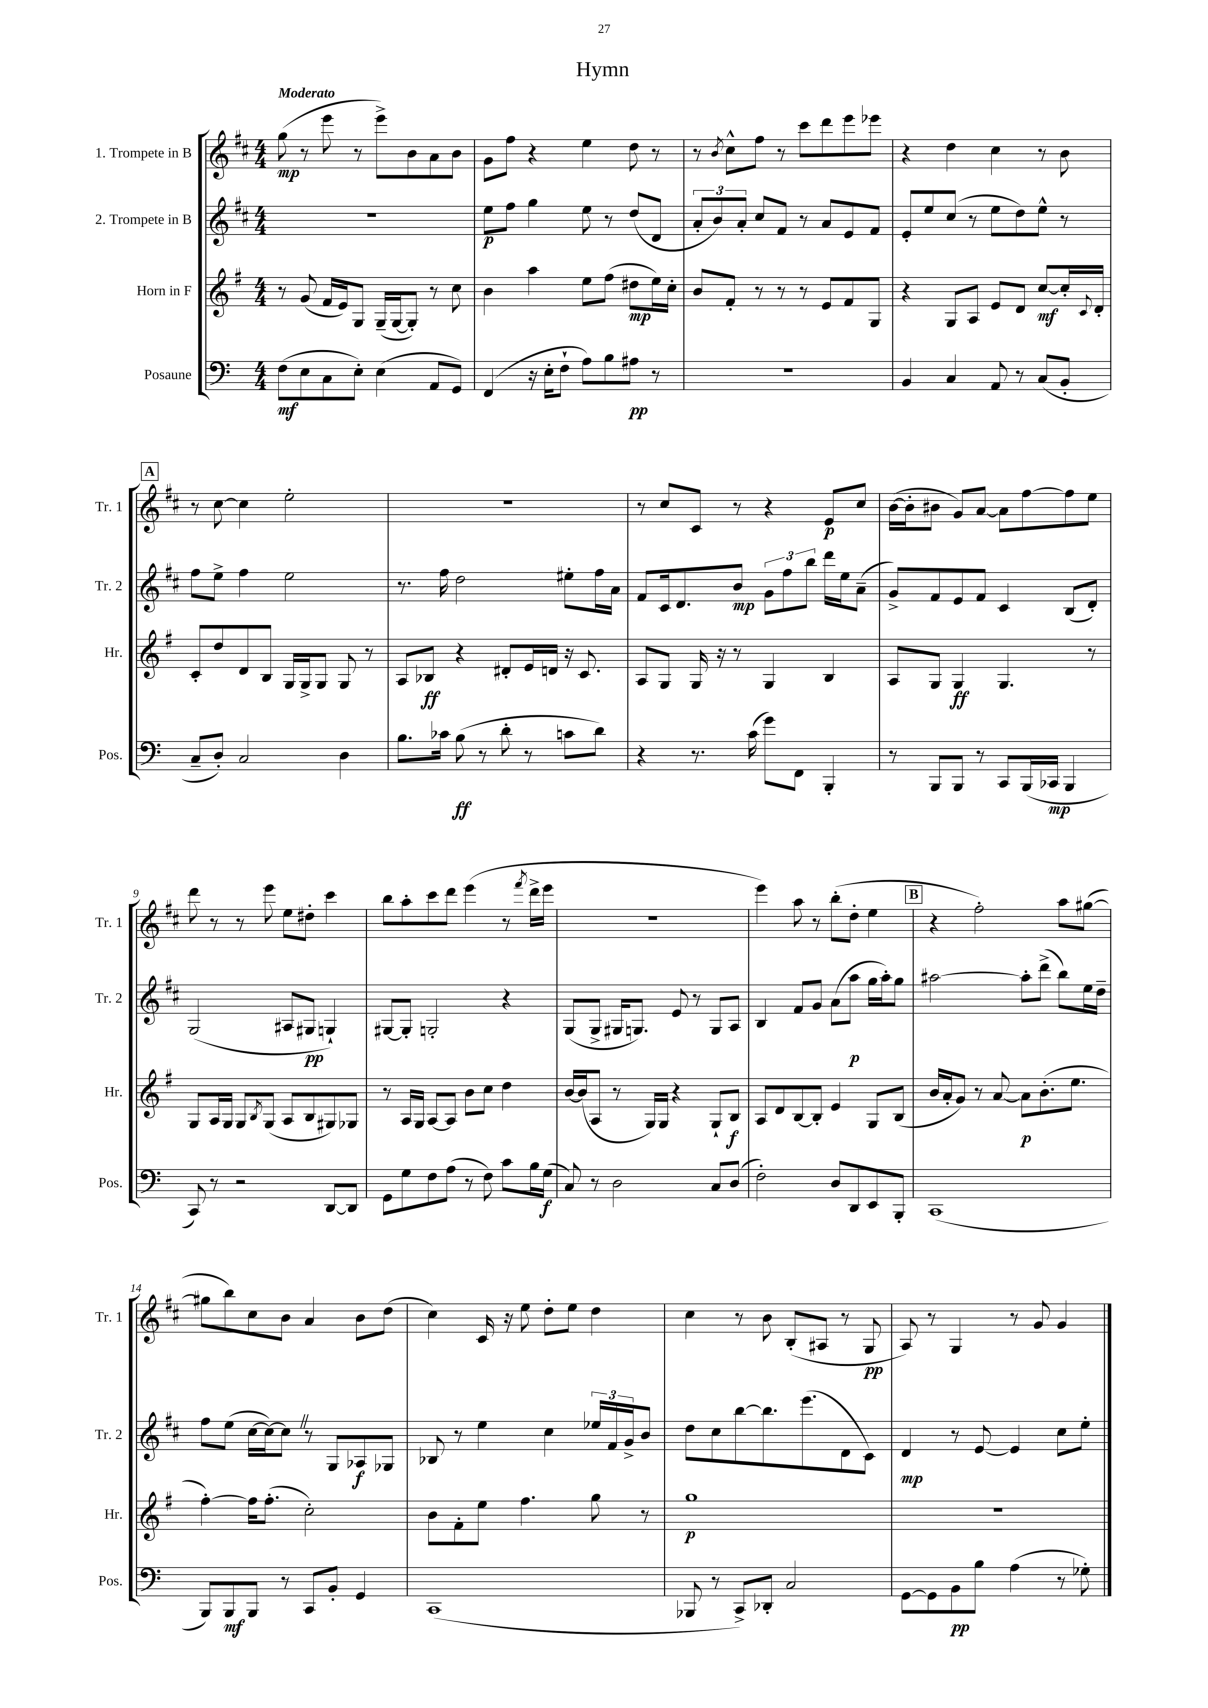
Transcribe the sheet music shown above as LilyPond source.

\header { title = "Hymn" }
<<
\new StaffGroup <<
\new Staff = "s0" \with { instrumentName = "1. Trompete in B" shortInstrumentName = "Tr. 1" } {
    \clef treble \key d \major \numericTimeSignature \time 4/4 \tempo "Moderato"
    g''8\mp( r8 e'''8 r8 e'''8->) b'8 a'8 b'8 |
    g'8 fis''8 r4 e''4 d''8 r8 |
    r8 \acciaccatura { b'8 } cis''8-^ fis''8 r8 cis'''8 d'''8 e'''8 ees'''8 |
    r4 d''4 cis''4 r8 b'8 |
    \mark \markup { \box "A" } r8 cis''8~ cis''4 e''2-. |
    R1 |
    r8 cis''8 cis'8 r8 r4 e'8\p cis''8 |
    b'16~( b'16-. bis'8 g'8) a'8~ a'8 fis''8~ fis''8 e''8 |
    d'''8 r8 r8 e'''8 e''8 dis''8-. cis'''4 |
    b''8 a''8-. cis'''8 d'''8 e'''4( r8 \acciaccatura { fis'''8 } d'''16-> e'''16 |
    R1 |
    e'''4) a''8 r8 b''8-.( d''8-. e''4 |
    \mark \markup { \box "B" } r4 fis''2-.) a''8 gis''8~( |
    gis''8 b''8) cis''8 b'8 a'4 b'8 d''8( |
    cis''4) cis'16 r16 e''8 d''8-. e''8 d''4 |
    cis''4 r8 b'8 b8-.( ais8 r8 g8\pp |
    a8) r8 g4 r8 g'8 g'4 \bar "|." |
}
\new Staff = "s1" \with { instrumentName = "2. Trompete in B" shortInstrumentName = "Tr. 2" } {
    \clef treble \key d \major \numericTimeSignature \time 4/4
    R1 |
    e''8\p fis''8 g''4 e''8 r8 d''8( d'8 |
    \tuplet 3/2 { a'8-. b'8) a'8-. } cis''8 fis'8 r8 a'8 e'8 fis'8 |
    e'8-. e''8 cis''8( r8 e''8 d''8) e''8-^ r8 |
    \mark \markup { \box "A" } fis''8 e''8-> fis''4 e''2 |
    r8. fis''16 d''2 eis''8-. fis''16 a'16 |
    fis'8 cis'16 d'8. b'8\mp \tuplet 3/2 { g'8 fis''8 b''8 } d'''16 e''16 a'8--( |
    g'8->) fis'8 e'8 fis'8 cis'4 b8( d'8-.) |
    g2( ais8 gis8\pp g4-!) |
    gis8~ gis8-. g2-. r4 |
    g8( g8-> gis16 g8.) e'8 r8 g8 a8 |
    b4 fis'8 g'8 a'8( a''8\p g''16 a''16-.) g''8 |
    \mark \markup { \box "B" } ais''2~ ais''8-. d'''8->( b''8) e''16 d''16-- |
    fis''8 e''8( cis''16~ cis''16~) cis''8 \once \override BreathingSign.text = \markup { \musicglyph "scripts.caesura.straight" } \breathe r8 g8 aes8\f ges8 |
    bes8 r8 e''4 cis''4 \tuplet 3/2 { ees''16 fis'16 g'16-> } b'8 |
    d''8 cis''8 b''8~ b''8. e'''8.( d'8 cis'8) |
    d'4\mp r8 e'8~ e'4 cis''8 e''8-. \bar "|." |
}
\new Staff = "s2" \with { instrumentName = "Horn in F" shortInstrumentName = "Hr." } {
    \clef treble \key g \major \numericTimeSignature \time 4/4
    r8 g'8( fis'16 e'16) g8 g16--( g16~ g8-.) r8 c''8 |
    b'4 a''4 e''8 fis''8( dis''8\mp e''16) c''16-. |
    b'8 fis'8-. r8 r8 r8 e'8 fis'8 g8 |
    r4 g8 a8 e'8 d'8 c''8~\mf c''16-. \appoggiatura { c'8 } d'16-. |
    \mark \markup { \box "A" } c'8-. d''8 d'8 b8 g16 g16-> g8 g8 r8 |
    a8 bes8\ff r4 dis'8-. e'16 d'16 r16 c'8. |
    a8 g8 g16 r16 r8 g4 b4 |
    a8 g8 g4\ff g4. r8 |
    g8 a16 g16 g8 \acciaccatura { b8 } g8( a8 b8 gis8) ges8 |
    r8 a16 g16 a8~ a8 b'8 c''8 d''4 |
    b'16~ b'16( a8 r8 g16) g16 r4 g8-! b8\f |
    a8 d'8 b8~ b8-. e'4 g8 b8( |
    \mark \markup { \box "B" } b'16 a'16-. g'8) r8 a'8~ a'8\p b'8.-.( e''8. |
    fis''4~-.) fis''16 fis''8.-.( c''2-.) |
    b'8 fis'8-. e''8 fis''4. g''8 r8 |
    g''1\p |
    R1 \bar "|." |
}
\new Staff = "s3" \with { instrumentName = "Posaune" shortInstrumentName = "Pos." } {
    \clef bass \key c \major \numericTimeSignature \time 4/4
    f8\mf( e8 c8 e8-.) e4( a,8 g,8) |
    f,4( r16 e16-. f8-! a8) b8 ais8\pp r8 |
    R1 |
    b,4 c4 a,8 r8 c8( b,8-. |
    \mark \markup { \box "A" } c8-- d8-.) c2 d4 |
    b8. ces'16 b8\ff( r8 d'8-. r8 c'8 d'8) |
    r4 r8. c'16( g'8) f,8 b,,4-. |
    r8 b,,8 b,,8 r8 c,8 b,,16( ces,16\mp b,,4 |
    c,8) r8 r2 d,8~ d,8 |
    g,8 g8 f8 a8( r8 f8) c'8 b16 g16\f( |
    c8) r8 d2 c8 d8( |
    f2-.) d8 d,8 e,8 b,,8-. |
    \mark \markup { \box "B" } c,1( |
    b,,8) b,,8\mf b,,8 r8 c,8 b,8-. g,4 |
    c,1( |
    bes,,8 r8 c,8->) des,8-. c2 |
    g,8~ g,8 b,8\pp b8 a4( r8 ges8-.) \bar "|." |
}
>>
>>
